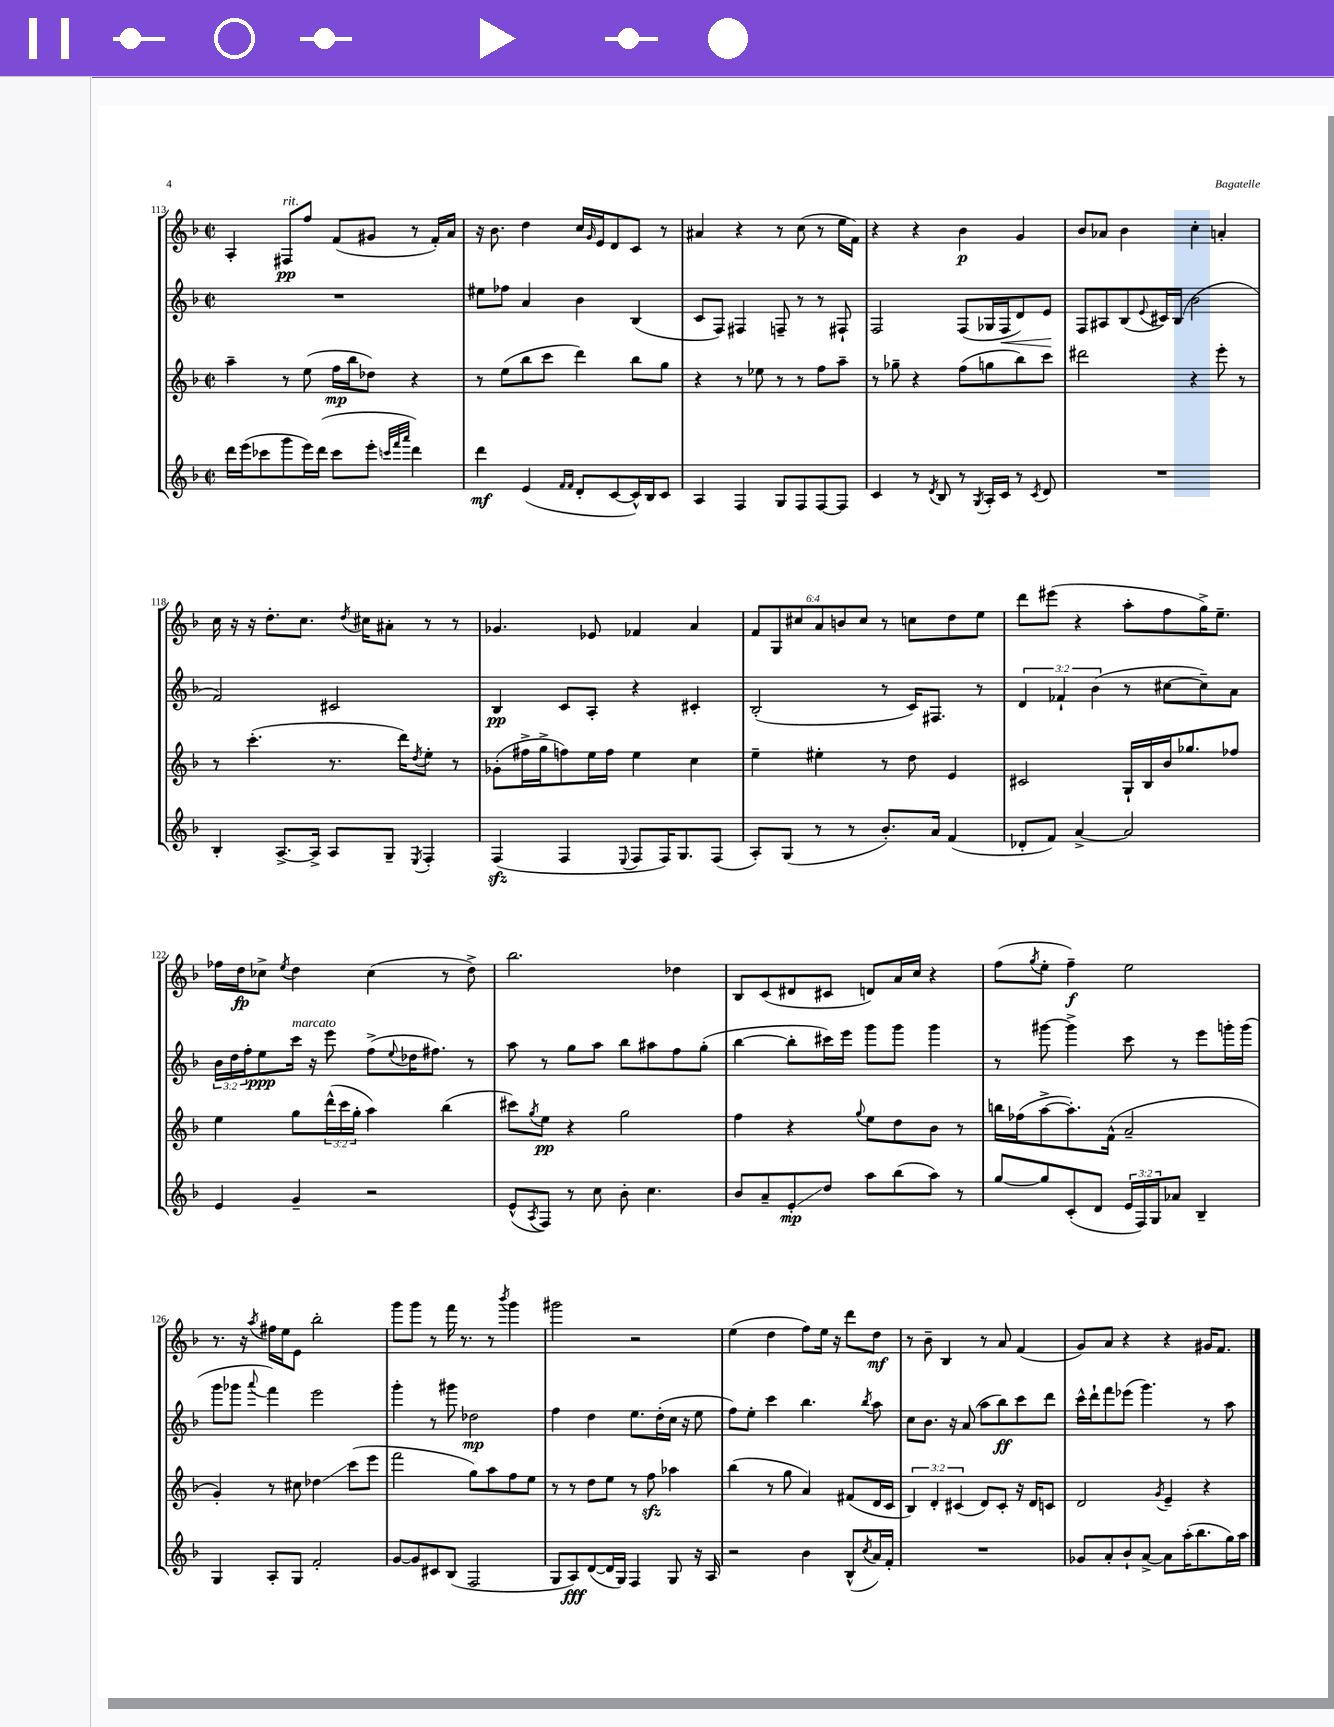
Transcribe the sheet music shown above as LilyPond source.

<<
\new StaffGroup <<
\new Staff = "s0" {
    \clef treble \key f \major \defaultTimeSignature \time 2/2 \override Staff.TupletNumber.text = #tuplet-number::calc-fraction-text
    a4-. fis8\pp^\markup { \italic "rit." } f''8 f'8( gis'8 r8 f'16-.) a'16 |
    r16 bes'8. d''4 c''16 \grace { g'16 } e'16 d'8 c'8 r8 |
    ais'4 r4 r8 c''8( r8 e''16 f'16) |
    r4 r4 bes'4\p g'4 |
    bes'8 aes'8 bes'4 c''4-. a'4-. |
    c''16 r16 r16 d''8.-. c''8. \acciaccatura { d''8 } cis''16 ais'8-. r8 r8 |
    ges'4. ees'8 fes'4 a'4 |
    \tuplet 6/4 { f'8 g8 cis''8 a'8 b'8 cis''8 } r8 c''8 d''8 e''8 |
    d'''8 eis'''8( r4 a''8-. f''8 g''16->) e''8.-- |
    fes''16 d''16\fp ces''8-> \acciaccatura { e''8 } d''4 ces''4( r8 d''8->) |
    bes''2. des''4 |
    bes8 c'8( dis'8 cis'8 d'8) a'16 c''16 r4 |
    f''8( \acciaccatura { g''8 } e''8-. f''4--\f) e''2 |
    r8. r16 \acciaccatura { a''8 } fis''16 e''16 e'8 bes''2-. |
    g'''8 g'''8 r8 f'''16 r8. r8 \acciaccatura { bes'''8 } g'''4 |
    gis'''2 r2 |
    e''4( d''4 f''8) e''16 r16 d'''8 d''8\mf |
    r8 bes'8-- bes4 r8 a'8 f'4( |
    g'8) a'8 r4 r4 gis'16 f'8. \bar "|." |
}
\new Staff = "s1" {
    \clef treble \key f \major \defaultTimeSignature \time 2/2 \override Staff.TupletNumber.text = #tuplet-number::calc-fraction-text
    R1 |
    eis''8 fes''8 a'4 bes'4 bes4( |
    c'8 f8) fis4 f8-- r8 r8 fis8-! |
    f2 f8( ges16 f16\< d'8) e'8\! |
    f8 ais8 bes8( \appoggiatura { e'8 } cis'16) bes16( bes'2 |
    f'2) cis'2 |
    bes4\pp c'8 a8-. r4 cis'4-. |
    bes2-.( r8 c'16) fis8. r8 |
    \tuplet 3/2 { d'4 fes'4-! bes'4( } r8 cis''8~ cis''8--) a'8 |
    \tuplet 3/2 { bes'16 d''16 f''16-. } e''8\ppp c'''16^\markup { \italic "marcato" } r16 e'''8 f''8->( \appoggiatura { e''8 } des''16 fis''8.) r8 |
    a''8 r8 g''8 a''8 bes''8 ais''8 f''8 g''8-.( |
    bes''4~ bes''8-. cis'''16) e'''16 g'''8 g'''8 g'''4 |
    r8 gis'''8~ gis'''4-> c'''8 r8 e'''8 g'''16-. g'''16( |
    g'''8 ges'''8 \appoggiatura { a'''8 } f'''4) e'''2 |
    g'''4-. r8 gis'''8 des''2\mp |
    f''4 d''4 e''8. d''16-.( c''16 r16 e''8 |
    f''8) e''8-. c'''4 bes''4. \acciaccatura { bes''8 } a''8 |
    c''8 bes'8. r16 a'8( a''8 bes''8\ff) c'''8 d'''8 |
    c'''16-^ d'''16-! f'''8 ees'''8( g'''4.) r8 a''8 \bar "|." |
}
\new Staff = "s2" {
    \clef treble \key f \major \defaultTimeSignature \time 2/2 \override Staff.TupletNumber.text = #tuplet-number::calc-fraction-text
    a''4-- r8 e''8( f''16\mp bes''16 des''8) r4 |
    r8 e''8( bes''8 c'''8 d'''4) bes''8 g''8 |
    r4 r8 ees''8 r8 r8 f''8 a''8-- |
    r8 ges''8-- r4 f''8( g''8 bes''8) c'''8 |
    dis'''2 r4 e'''8-. r8 |
    r8 c'''4.-.( r8. d'''16) \acciaccatura { d''8 } e''8-. r8 |
    ges'8-.( fis''16-> g''16-> f''8) e''16 f''16 e''4 c''4 |
    e''4-- eis''4-. r8 d''8 e'4 |
    cis'2 g16-! bes16 bes'16 ges''8. fes''8 |
    e''4 g''8 \tuplet 3/2 { d'''16-^( c'''16 g''16-. } a''4) bes''4( |
    cis'''8) \acciaccatura { g''8 } e''8\pp r4 g''2 |
    f''4 r4 \appoggiatura { g''8 } e''8 d''8 bes'8 r8 |
    b''16 fes''16( a''8~-> a''8.-.) f'16-^( a'2-- |
    g'4-.) r8 cis''8 des''4\glissando c'''8( e'''8 |
    f'''2 g''8) a''8 f''8 e''8 |
    r8 r8 d''8 e''8 r8 f''8\sfz aes''4 |
    bes''4( r8 g''8 a'4) fis'8( d'16 c'16 |
    \tuplet 3/2 { bes4) d'4-. cis'4( } d'8) cis'8-. r16 d'16 c'8 |
    d'2 \acciaccatura { g'8 } e'4-- r4 \bar "|." |
}
\new Staff = "s3" {
    \clef treble \key f \major \defaultTimeSignature \time 2/2 \override Staff.TupletNumber.text = #tuplet-number::calc-fraction-text
    d'''16 e'''16( ces'''8 g'''8 e'''16) d'''16( ces'''8 e'''8-. \grace { c'''32 f'''32 a'''32 } d'''4) |
    d'''4\mf e'4( \grace { f'16 f'16 } d'8-. c'8~ c'16-^) bes16 c'8 |
    a4 f4 g8 f8 f8~ f8 |
    c'4 r8 \acciaccatura { d'8 } bes8 r8 \acciaccatura { g8 } a16-. c'16 r8 \acciaccatura { c'8 } d'8 |
    R1 |
    bes4-. a8.~-> a16-> a8 g8-- \acciaccatura { e8 } f4-. |
    f4\sfz( f4 \appoggiatura { e8 } f8 f16) g8. f8( |
    a8-.) g8( r8 r8 bes'8.-.) a'16 f'4( |
    des'8-. f'8) a'4~-> a'2 |
    e'4 g'4-- r2 |
    e'8-^( \acciaccatura { a8 } f8) r8 c''8 bes'8-. c''4. |
    bes'8 a'8-- e'8-.\glissando\mp d''8 a''8 bes''8( a''8) r8 |
    g''8~ g''8 c'8-.( d'8 \tuplet 3/2 { e'16 f16) g16 } aes'8 bes4-- |
    g4 a8-. g8 f'2-. |
    g'8~ g'8 cis'8 bes8( f2 |
    g8 a8\fff) d'8~( d'16 g16) f4 g8 r16 a16 |
    r2 bes'4 bes8-^( \acciaccatura { c''8 } a'16) f'16-. |
    R1 |
    ges'8 a'8-. bes'8-! a'8~-> a'8 a''16-.( bes''8. g''16) a''16 \bar "|." |
}
>>
>>
\layout { \context { \Score currentBarNumber = #113 } }
